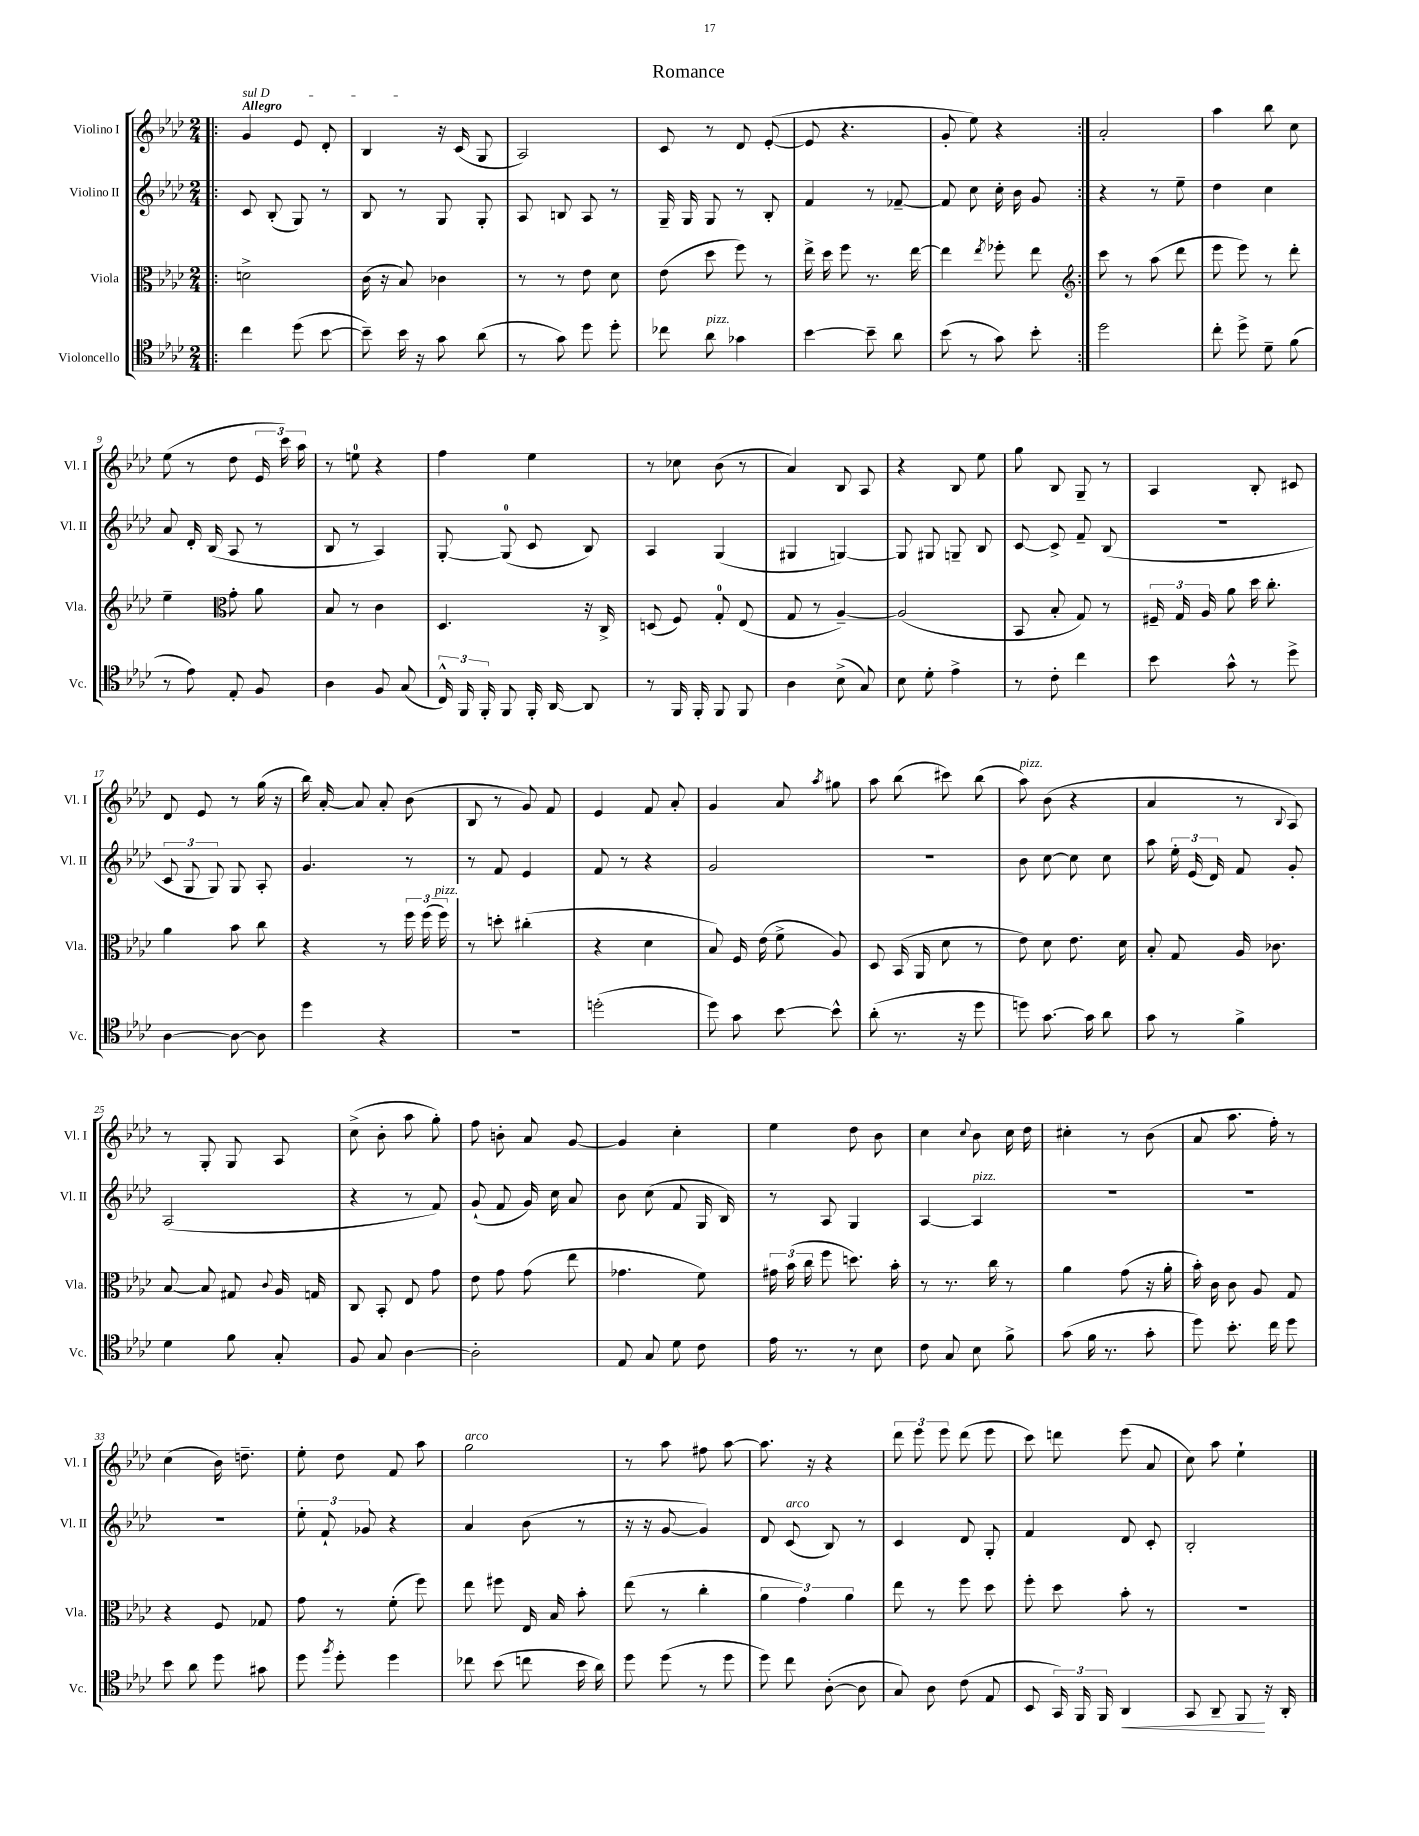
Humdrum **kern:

**kern	**dynam	**kern	**kern	**kern
*part4	*part4	*part3	*part2	*part1
*staff4	*staff4	*staff3	*staff2	*staff1
*I"Violoncello	*	*I"Viola	*I"Violino II	*I"Violino I
*I'Vc.	*	*I'Vla.	*I'Vl. II	*I'Vl. I
*clefC4	*	*clefC3	*clefG2	*clefG2
*k[b-e-a-d-]	*	*k[b-e-a-d-]	*k[b-e-a-d-]	*k[b-e-a-d-]
*M2/4	*	*M2/4	*M2/4	*M2/4
=1!|:	=1!|:	=1!|:	=1!|:	=1!|:
!	!	!	!	!LO:TX:a:B:t=Allegro
!	!	!	!	!LO:TX:a:i:t=sul D
4cc\	.	2dn^\	8c/	4g/
.	.	.	(8B-'/	.
(8dd-\	.	.	8G/)	8e-/
[8b-\	.	.	8r	8d-'/
=2	=2	=2	=2	=2
8b-~\])	.	(16c\	8B-/	4B-/
.	.	16r	.	.
16b-\	.	8B-/)	8r	.
16r	.	.	.	.
8g\	.	4c-X\	8G/	16r
.	.	.	.	(16c/
(8a-\	.	.	8G'/	8G/
=3	=3	=3	=3	=3
8r	.	8r	8A-/	2A-/)
8g\)	.	8r	8Bn/	.
8dd-\	.	8e-\	8A-/	.
8dd-'\	.	8d-\	8r	.
=4	=4	=4	=4	=4
8cc-X\	.	(8e-\	16G~/	8c/
.	.	.	16G/	.
!LO:TX:a:i:t=pizz.	!	!	!	!
8a-\	.	8dd-\	8G/	8r
4g-X\	.	8ff\)	8r	8d-/
.	.	8r	8B-'/	([8e-'/
=5	=5	=5	=5	=5
[4b-\	.	16ee-^\	4f/	8e-/]
.	.	16dd-\	.	.
.	.	8ff\	.	4.r
8b-~\]	.	8.r	8r	.
8a-\	.	.	[8f-X~/	.
.	.	[16ee-\	.	.
=6	=6	=6	=6	=6
(8b-\	.	4ee-\]	8f-/]	8g'/
8r	.	.	8cc\	8ee-\)
.	.	8qee-/	.	.
8g\)	.	8ff-X'\	16cc'\	4r
.	.	.	16b-\	.
8b-'\	.	8ee-\	8g/	.
=7:|!	=7:|!	=7:|!	=7:|!	=7:|!
*	*	*clefG2	*	*
2dd-\	.	8ccc\	4r	2a-'/
.	.	8r	.	.
.	.	(8aa-\	8r	.
.	.	8ddd-\	8ee-~\	.
=8	=8	=8	=8	=8
8cc'\	.	8eee-\	4dd-\	4aa-\
8dd-^\	.	8eee-\)	.	.
8d-~\	.	8r	4cc\	8bb-\
(8f\	.	8ddd-'\	.	8cc\
!!LO:LB:g=z
=9	=9	=9	=9	=9
8r	.	4ee-~\	8a-/	(8ee-\
8e-\)	.	.	16d-'/	8r
.	.	.	(16B-/	.
*	*	*clefC3	*	*
8E-'/	.	8g'\	8A-/	8dd-\
8F/	.	8a-\	8r	24e-/
.	.	.	.	24ccc\)
.	.	.	.	24aa-\
=10	=10	=10	=10	=10
4A-\	.	8B-/	8B-/	8r
.	.	8r	8r	8een\
8F/	.	4c\	4A-/)	4r
(8G/	.	.	.	.
=11	=11	=11	=11	=11
24C^^/)	.	4.D-/	[8G'/	4ff\
24FF/	.	.	.	.
24FF'/	.	.	.	.
8FF/	.	.	(8G/]	.
16FF'/	.	.	8c/	4ee-\
[16AA-/	.	.	.	.
8AA-/]	.	16r	8B-/)	.
.	.	16C^/	.	.
=12	=12	=12	=12	=12
8r	.	(8Dn/	4A-/	8r
16FF/	.	8F/)	.	8cc-X\
16FF'/	.	.	.	.
8FF/	.	8G'/	(4G/	(8b-\
8FF/	.	(8E-/	.	8r
=13	=13	=13	=13	=13
4A-\	.	8G/	4G#X/	4a-/)
.	.	8r	.	.
(8B-^\	.	[4A-~/)	[4Gn/)	8B-/
8G/)	.	.	.	8A-/
=14	=14	=14	=14	=14
8B-\	.	(2A-/]	8G/]	4r
8d-'\	.	.	8G#X/	.
4e-^\	.	.	8Gn~/	8B-/
.	.	.	8B-/	8ee-\
=15	=15	=15	=15	=15
8r	.	8BB-/	[8c/	8gg\
8c'\	.	8B-'/	8c^/]	8B-/
4cc\	.	8G/)	8f~/	8G~/
.	.	8r	(8B-/	8r
=16	=16	=16	=16	=16
8b-\	.	24F#X~/	2r	4A-/
.	.	24G/	.	.
.	.	24A-/	.	.
8g^^\	.	8a-\	.	.
8r	.	16dd-\	.	8B-'/
.	.	8.cc'\	.	.
8dd-^\	.	.	.	8c#X/
!!LO:LB:g=z
=17	=17	=17	=17	=17
[4A-\	.	4a-\	12c/	8d-/
.	.	.	12G/	.
.	.	.	.	8e-/
.	.	.	12G/)	.
8A-\_	.	8b-\	8G/	8r
8A-\]	.	8cc\	8A-'/	(16gg\
.	.	.	.	16r
=18	=18	=18	=18	=18
4dd-\	.	4r	4.g/	16bb-\)
.	.	.	.	[16a-'/
.	.	.	.	8a-/]
4r	.	8r	.	8a-'/
.	.	24ff\	8r	(8b-\
.	.	(24ff\	.	.
!	!	!LO:TX:a:i:t=pizz.	!	!
.	.	24ff\)	.	.
=19	=19	=19	=19	=19
2r	.	8r	8r	8B-/
.	.	8ddn'\	8f/	8r
.	.	(4cc#X'\	4e-/	8g/)
.	.	.	.	8f/
=20	=20	=20	=20	=20
(2ddn'\	.	4r	8f/	4e-/
.	.	.	8r	.
.	.	4d-\	4r	8f/
.	.	.	.	8a-'/
=21	=21	=21	=21	=21
8dd-\)	.	8B-/)	2g/	4g/
8g\	.	16F/	.	.
.	.	(16e-\	.	.
[8b-\	.	8f^\	.	8a-/
.	.	.	.	8qaa-/
8b-^^\]	.	8A-/)	.	8gg#X\
=22	=22	=22	=22	=22
(8a-'\	.	8D-/	2r	8aa-\
8.r	.	(16BB-/	.	(8bb-\
.	.	16AA-/	.	.
.	.	8d-\	.	8ccc#X\)
16r	.	.	.	.
8dd-\	.	8r	.	(8bb-\
=23	=23	=23	=23	=23
!	!	!	!	!LO:TX:a:i:t=pizz.
8ddn\)	.	8e-\)	8b-\	8aa-\)
[8.g\	.	8d-\	[8cc\	(8b-\
.	.	8.e-\	8cc\]	4r
16g\]	.	.	.	.
8a-\	.	.	8cc\	.
.	.	16d-\	.	.
=24	=24	=24	=24	=24
8g\	.	8B-'/	8aa-\	4a-/
8r	.	8G/	24ee-'\	.
.	.	.	(24e-/	.
.	.	.	24d-/)	.
4f^\	.	16A-/	8f/	8r
.	.	8.c-X\	.	.
.	.	.	.	8qqB-/
.	.	.	8g'/	8A-/)
!!LO:LB:g=z
=25	=25	=25	=25	=25
4d-\	.	[8B-/	(2A-/	8r
.	.	8B-/]	.	8G'/
8f\	.	8G#X/	.	8G/
.	.	8qqc/	.	.
8G'/	.	16A-/	.	8A-/
.	.	16Gn/	.	.
=26	=26	=26	=26	=26
8F/	.	8C/	4r	(8cc^\
8G/	.	8BB-'/	.	8b-'\
[4A-\	.	8E-/	8r	8aa-\
.	.	8g\	8f/)	8gg'\)
=27	=27	=27	=27	=27
2A-'\]	.	8e-\	(8g`/	8ff\
.	.	8g\	8f/	8bn'\
.	.	(8g\	16g/)	8a-/
.	.	.	16cc\	.
.	.	8ee-\	8a-/	[8g/
=28	=28	=28	=28	=28
8E-/	.	4.g-X\	8b-\	4g/]
8G/	.	.	(8cc\	.
8d-\	.	.	8f/	4cc'\
8c\	.	8f\)	16G/	.
.	.	.	16B-/)	.
=29	=29	=29	=29	=29
16e-\	.	24g#X\	8r	4ee-\
.	.	(24b-\	.	.
8.r	.	.	.	.
.	.	24cc\	.	.
.	.	8ff\	8A-/	.
8r	.	8.ddn\)	4G/	8dd-\
8B-\	.	.	.	8b-\
.	.	16b-'\	.	.
=30	=30	=30	=30	=30
8c\	.	8r	[4A-/	4cc\
8G/	.	8.r	.	.
.	.	.	.	8qqcc/
!	!	!	!LO:TX:a:i:t=pizz.	!
8B-\	.	.	4A-/]	8b-\
.	.	16cc\	.	.
8f^\	.	8r	.	16cc\
.	.	.	.	16dd-\
=31	=31	=31	=31	=31
(8g\	.	4a-\	2r	4cc#X'\
16f\	.	.	.	.
8.r	.	.	.	.
.	.	(8g\	.	8r
8g'\	.	16r	.	(8b-\
.	.	16a-'\	.	.
=32	=32	=32	=32	=32
8dd-\)	.	16b-'\)	2r	8a-/
.	.	16c\	.	.
8.b-'\	.	8c\	.	8.aa-\
.	.	8A-/	.	.
16cc\	.	.	.	16ff'\)
8dd-\	.	8G/	.	8r
!!LO:LB:g=z
=33	=33	=33	=33	=33
8b-\	.	4r	2r	(4cc\
8a-\	.	.	.	.
8dd-\	.	8F/	.	16b-\)
.	.	.	.	8.ddn~\
8g#X\	.	8G-X/	.	.
=34	=34	=34	=34	=34
8dd-\	.	8g\	12ee-'\	8ee-'\
.	.	.	12f`/	.
8qff/	.	.	.	.
8dd-'\	.	8r	.	8dd-\
.	.	.	12g-X/	.
4dd-\	.	(8f'\	4r	8f/
.	.	8ff\)	.	8aa-\
=35	=35	=35	=35	=35
!	!	!	!	!LO:TX:a:i:t=arco
8cc-X\	.	8ee-\	4a-/	2gg\
(8b-\	.	8ff#X\	.	.
8ccn\	.	16E-/	(8b-\	.
.	.	16B-/	.	.
16b-\	.	8b-'\	8r	.
16a-\)	.	.	.	.
=36	=36	=36	=36	=36
8dd-\	.	(8ee-\	16r	8r
.	.	.	16r	.
(8dd-\	.	8r	[8g/	8aa-\
8r	.	4cc'\	4g/])	8ff#X\
8dd-\	.	.	.	[8aa-\
=37	=37	=37	=37	=37
8dd-\)	.	6a-\	8d-/	8.aa-\]
!	!	!	!LO:TX:a:i:t=arco	!
8cc\	.	.	(8c/	.
.	.	6g\)	.	.
.	.	.	.	16r
([8A-'\	.	.	8B-/)	4r
.	.	6a-\	.	.
8A-\]	.	.	8r	.
=38	=38	=38	=38	=38
8G/)	.	8ee-\	4c/	12ddd-\
.	.	.	.	12eee-\
8A-\	.	8r	.	.
.	.	.	.	12eee-\
(8c\	.	8ff\	8d-/	(8ddd-\
8E-/	.	8dd-\	8G'/	8eee-\
=39	=39	=39	=39	=39
8BB-/	.	8ff'\	4f/	8ccc\)
24GG/)	.	8dd-\	.	8dddn\
24FF/	.	.	.	.
24FF/	.	.	.	.
!	!LO:HP:b	!	!	!
4AA-/	<	8b-'\	8d-/	(8eee-\
.	.	8r	8c'/	8a-/
=40	=40	=40	=40	=40
8GG/	.	2r	2B-'/	8cc\)
8AA-~/	.	.	.	8aa-\
8FF/	.	.	.	4ee-`\
16r	[	.	.	.
16AA-'/	.	.	.	.
==	==	==	==	==
*-	*-	*-	*-	*-
